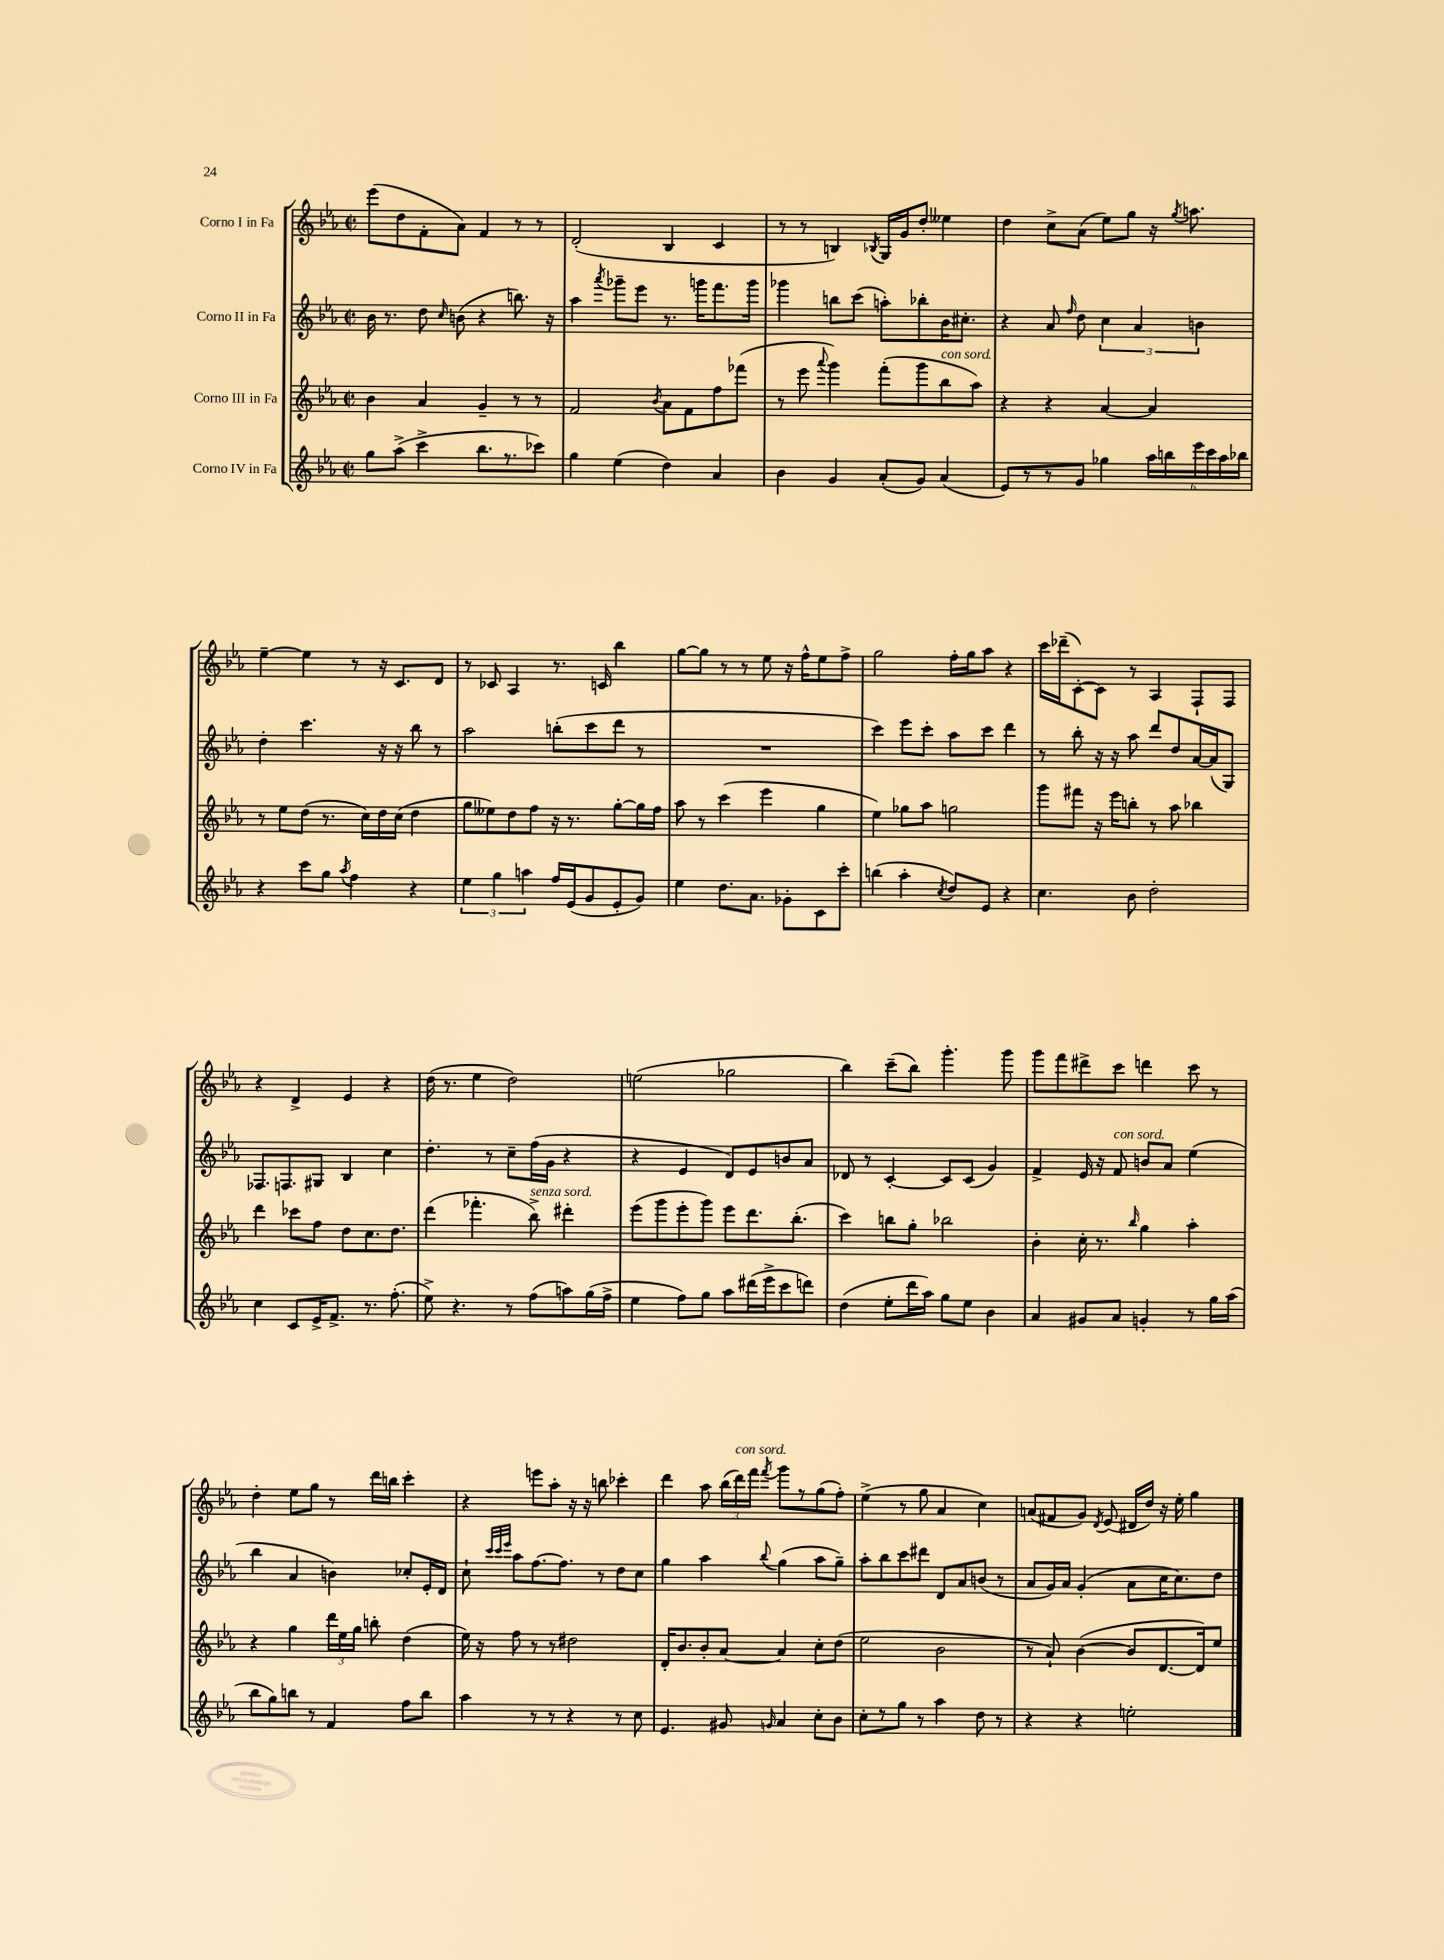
<<
\new StaffGroup <<
\new Staff = "s0" \with { instrumentName = "Corno I in Fa" } {
    \clef treble \key ees \major \defaultTimeSignature \time 2/2
    \autoBeamOff ees'''8[( d''8 f'8-. aes'8]) f'4 r8 r8 |
    d'2-.( bes4 c'4 |
    r8 r8 b4) \acciaccatura { bes8 } g16[ g'16 d''8]-. eeses''4 |
    d''4 c''8[-> aes'8]( ees''8[) g''8] r16 \acciaccatura { g''8 } a''8. |
    ees''4~-- ees''4 r8 r16 c'8.[ d'8] |
    r8 ces'8 aes4 r8. c'16 bes''4 |
    g''8[~ g''8] r8 r8 ees''8 r16 f''16[-^ ees''8 f''8]-> |
    g''2 f''16[-. g''16 aes''8] r4 |
    c'''16[ des'''16--( c'8~-.) c'8] r8 aes4 f8[-! f8] |
    r4 d'4-> ees'4 r4 |
    d''16( r8. ees''4 d''2) |
    e''2( ges''2 |
    bes''4) c'''8[--( bes''8]) g'''4.-. g'''8 |
    g'''8[ f'''8 dis'''8-> c'''8] d'''4 c'''8 r8 |
    d''4-. ees''8[ g''8] r8 d'''16[ b''16] c'''4-. |
    r4 e'''8[ aes''8]-. r16 r16 b''8 ces'''4-. |
    d'''4 aes''8 \tuplet 3/2 { bes''16[( d'''16^\markup { \italic "con sord." }) f'''16] } \acciaccatura { f'''8 } g'''8[ r8 g''8( f''8]-.) |
    ees''4->( r8 g''8 aes'4 c''4) |
    a'8[( fis'8 g'8]) \acciaccatura { d'8 } ees'8( dis'16[ d''16]) r16 ees''16-. g''4 \bar "|." |
}
\new Staff = "s1" \with { instrumentName = "Corno II in Fa" } {
    \clef treble \key ees \major \defaultTimeSignature \time 2/2
    \autoBeamOff bes'16 r8. d''8 \grace { c''16 } b'8( r4 b''8.) r16 |
    aes''4 \acciaccatura { aes'''8 } ges'''8[-- ees'''8] r8. g'''16[ f'''8. g'''16] |
    ges'''4 b''8[ c'''8]( a''8[-.) bes''8-. bes'16 cis''8.]-. |
    r4 aes'8 \grace { f''16 } d''8 \tuplet 3/2 { c''4 aes'4 b'4 } |
    d''4-. c'''4. r16 r16 bes''8 r8 |
    aes''2 b''8[-.( c'''8 d'''8] r8 |
    R1 |
    c'''4) ees'''8[ c'''8]-. aes''8[ c'''8] d'''4 |
    r8 bes''8-. r16 r16 aes''8 d'''8[ d''8 aes'16~ aes'16( g8]) |
    fes8.[ f8. gis8] bes4 c''4 |
    d''4.-. r8 c''8[-- f''16( g'16] r4 |
    r4 ees'4 d'8[) ees'8 b'8 aes'8] |
    des'8 r8 c'4~-. c'8[ c'8]( g'4) |
    f'4-> ees'16 r16 f'8^\markup { \italic "con sord." } b'8[ aes'8] ees''4( |
    bes''4 aes'4 b'4) ces''8[-. ees'16-. d'16] |
    c''8-! \grace { c'''32[ c'''32 ees'''32] } aes''8[ f''8.~ f''8.] r8 d''8[ c''8] |
    g''4 aes''4 \appoggiatura { bes''8 } g''4( aes''8[ g''8]--) |
    aes''8[-. bes''8 c'''8 dis'''8] d'8[ aes'8 b'8]( r8 |
    aes'8[ g'16) aes'16] g'4-.( aes'8[ c''16 c''8.) d''8] \bar "|." |
}
\new Staff = "s2" \with { instrumentName = "Corno III in Fa" } {
    \clef treble \key ees \major \defaultTimeSignature \time 2/2
    \autoBeamOff bes'4 aes'4 g'4-- r8 r8 |
    f'2 \acciaccatura { bes'8 } aes'8[ f'8 f''8 fes'''8]( |
    r8 ees'''8 \appoggiatura { aes'''8 } g'''4) f'''8[-.( g'''8 bes''8^\markup { \italic "con sord." } aes''8]) |
    r4 r4 aes'4~ aes'4 |
    r8 ees''8[ d''8]( r8. c''16[) d''16 c''16]( d''4 |
    g''8[ eeses''8) d''8 f''8] r16 r8. g''8[~-. g''16 f''16] |
    aes''8 r8 c'''4( ees'''4 g''4 |
    ees''4) ges''8[ aes''8] g''2 |
    g'''8[ fis'''8] r16 ees'''16[ b''8]-. r8 aes''8 bes''4 |
    d'''4 ces'''8[ f''8] d''8[ c''8. d''8.] |
    d'''4( fes'''4.-. bes''8->^\markup { \italic "senza sord." }) dis'''4-. |
    ees'''8[( g'''8 ees'''8-. g'''8]) ees'''8[ d'''8. bes''8.]-.( |
    c'''4) b''8[ g''8]-. bes''2 |
    bes'4-. c''16-. r8. \grace { bes''16 } g''4 aes''4-. |
    r4 g''4 \tuplet 3/2 { d'''16[ ees''16 g''16] } b''8-. d''4( |
    ees''16) r16 f''8 r8 r8 dis''2 |
    d'16[-. bes'8. bes'8-. aes'8]~ aes'4 c''8[-. d''8]( |
    ees''2 bes'2 |
    r8 aes'8-!) bes'4~( bes'8[ d'8.~ d'16) ees''8] \bar "|." |
}
\new Staff = "s3" \with { instrumentName = "Corno IV in Fa" } {
    \clef treble \key ees \major \defaultTimeSignature \time 2/2
    \autoBeamOff g''8[ aes''8]->( c'''4-> bes''8.[ r8. ces'''8]) |
    g''4 ees''4( d''4) aes'4 |
    bes'4 g'4 aes'8[-.( g'8]) aes'4( |
    ees'8[) r8 r8 g'8] ges''4 \tuplet 6/4 { aes''16[ b''16 ees'''16 c'''16 aes''16 bes''16] } |
    r4 c'''8[ g''8] \acciaccatura { aes''8 } f''4 r4 |
    \tuplet 3/2 { ees''4 g''4 a''4 } f''16[ ees'16( g'8 ees'8-. g'8]) |
    ees''4 d''8.[ aes'8.] ges'8[-. c'8 c'''8]-. |
    b''4( aes''4-. \acciaccatura { c''8 } d''8[) ees'8] r4 |
    c''4. bes'8 d''2-. |
    c''4 c'8[ ees'16-> f'8.]-> r8. f''8.-.( |
    ees''8->) r4. r8 f''8[( a''8) g''16( f''16]-> |
    ees''4 f''8[) g''8] aes''8[ dis'''16( ees'''16-> c'''8 d'''8]) |
    d''4( ees''8[-. d'''16 aes''16]) g''8[ ees''8] bes'4 |
    aes'4 gis'8[ aes'8] g'4-. r8 g''16[ aes''16]( |
    bes''8[ g''8) b''8] r8 f'4 f''8[ b''8] |
    aes''4 r8 r8 r4 r8 c''8 |
    ees'4. gis'8 \grace { g'16 } aes'4 c''8[-. bes'8] |
    c''8[-. r8 g''8] r8 aes''4 d''8 r8 |
    r4 r4 e''2-. \bar "|." |
}
>>
>>
\layout { \context { \Score \remove "Bar_number_engraver" } }
